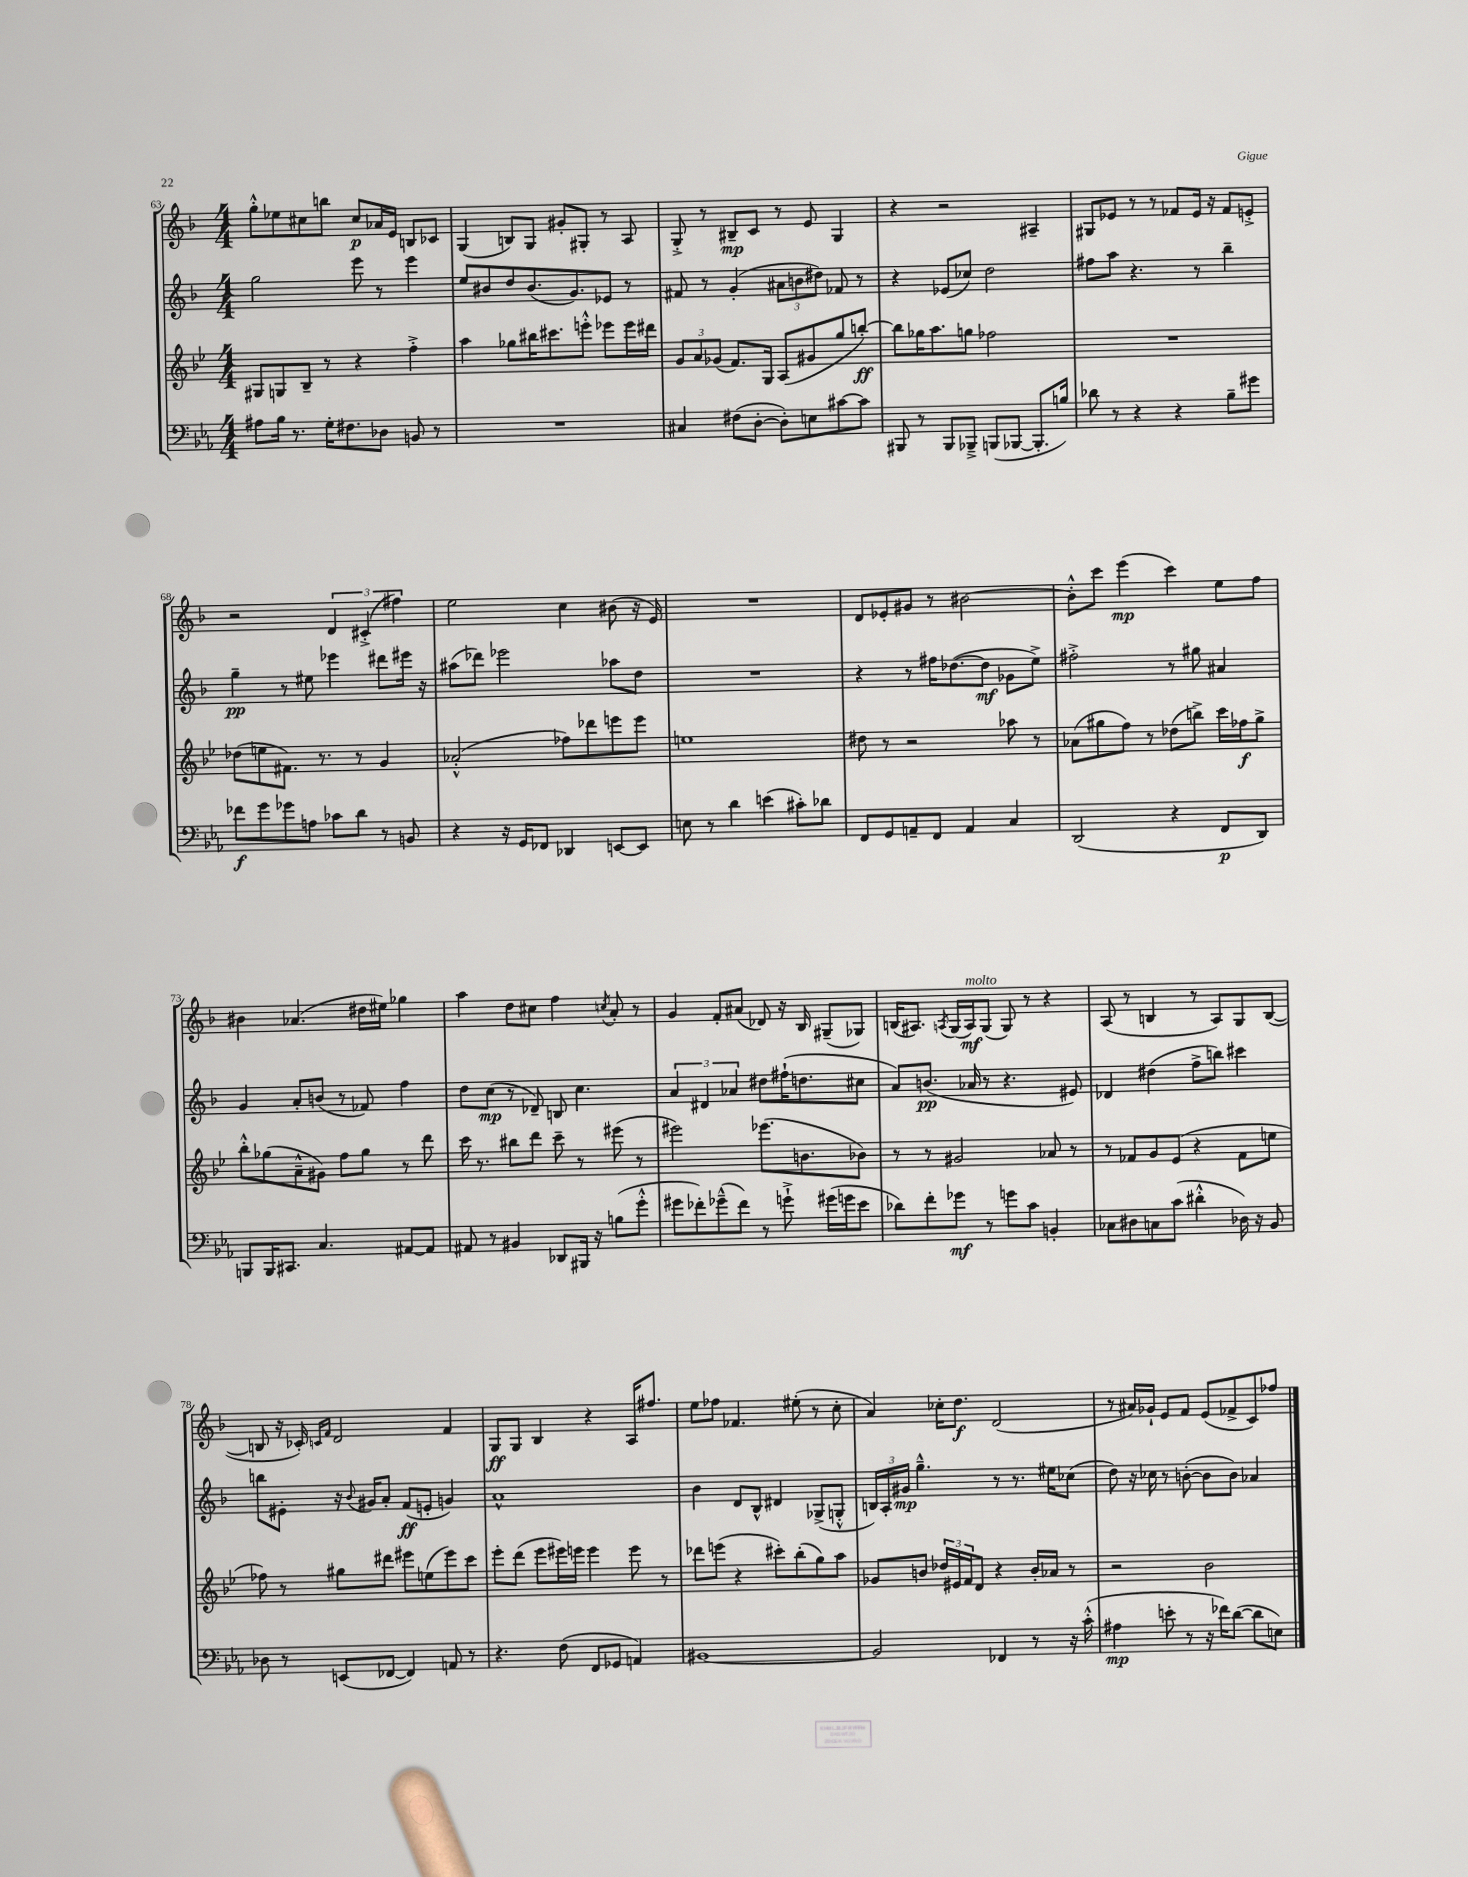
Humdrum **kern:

**kern	**kern	**kern	**kern
*staff4	*staff3	*staff2	*staff1
*clefF4	*clefG2	*clefG2	*clefG2
*k[b-e-a-]	*k[b-e-]	*k[b-]	*k[b-]
*M4/4	*M4/4	*M4/4	*M4/4
8A#\L	8G#/L	2gg\	8gg'^^\L
16B-\Jk	8G/	.	8ee-\
8.r	.	.	.
.	8B-~/J	.	8cc#\
16G'\LK	8r	.	8bb\J
8.F#\	.	.	.
.	4r	8eee\	8cc#/L
8D-\J	.	8r	16a-/L
.	.	.	16e/JJ
8BB/	4ff'^\	4eee\	8B/L
8r	.	.	8c-/J
=	=	=	=
1r	4aa\	8ee/L	(4G/
.	.	8b#/	.
.	8gg-\L	8dd/	8B/L)
.	16bb#\K	(8.b#/	8G/J
.	8.ccc#\	.	.
.	.	.	8g#'/L
.	.	8.g/)	.
.	8eee'^^\J	.	8G#'/J
.	8eee-\L	8e-/J	8r
.	16eee-\L	8r	8A/
.	16ddd#\JJ	.	.
=	=	=	=
4C#/	12g/L	8f#/	8G'^/
.	12a/	.	.
.	.	8r	8r
.	(12g-/J	.	.
(8F#\L	8.f/L)	(4g'/	8B#~/L
[8D'\J	.	.	8c/J
.	16G/Jk	.	.
8D'\]L)	(8A/L	12a#\L	8r
.	.	12b\	.
8E\	8g#/	.	8e/
.	.	12dd#\J)	.
[8c#\	8gg/	8f-/	4G/
8c#\]J	[8bb'/J)	8r	.
=	=	=	=
8BBB#/	8bb\]L	4r	4r
8r	16gg-\K	.	.
.	8.aa\	.	.
8BBB#/L	.	(8e-/L	2r
8BBB-~^/J	8gg\J	8cc-/J)	.
(8BBB/L	2ff-\	2dd\	.
[8BBB-/J	.	.	.
8.BBB-'/]L	.	.	4A#~/
16B/Jk)	.	.	.
=	=	=	=
8d-\	1r	8ff#\L	8G#/L
8r	.	8aa\J	8e-/J
4r	.	4.r	8r
.	.	.	8r
4r	.	.	8f-/L
.	.	8r	16e-/Jk
.	.	.	16r
8B-~\L	.	4bb-~\	8f-/L
8g#\J	.	.	8e'^/J
=	=	=	=
8f-\L	(8dd-\L	4gg~\	2r
8g\	8ee\	.	.
8g-\	8.f#\J)	8r	.
8A\J	.	8ee#\	.
.	8.r	.	.
8c-\L	.	4eee-\	6d/
8d\J	8r	.	.
.	.	.	(6c#'^/
8r	4g/	8ddd#\L	.
.	.	.	6ff#\)
8BB/	.	16eee#\Jk	.
.	.	16r	.
=	=	=	=
4r	(2a-'^^/	(8aa#\L	2ee\
.	.	8ddd-\J)	.
16r	.	2eee-\	.
16GG/LK	.	.	.
8FF-/J	.	.	.
4DD-/	8ff-\L)	.	4cc\
.	8ddd-\	.	.
[8EE/L	8eee\	8aa-\L	(8b#\
8EE/]J	8eee\J	8dd\J	16r
.	.	.	16e/)
=	=	=	=
8E\	1ee	1r	1r
8r	.	.	.
4d\	.	.	.
(4e\	.	.	.
8c#'\L)	.	.	.
8d-\J	.	.	.
=	=	=	=
8FF/L	8dd#\	4r	8d/L
8GG/	8r	.	8e-'/
8AA~/	2r	8r	8g#/J
8FF/J	.	16ff#\LK	8r
.	.	([8.dd-\	.
4AA/	.	.	[2b#\
.	.	8dd-\]J	.
4C/	8aa-\	8g-\L	.
.	8r	8ee^\J)	.
=	=	=	=
(2DD/	(8a-\L	2ff#'^\	8b#'^^\]L
.	8gg#\	.	8ccc\J
.	8ff\J)	.	(4eee\
.	8r	.	.
4r	(8dd-\L	8r	4ccc\)
.	8bb^\J)	8gg#\	.
8FF/L	16ccc\LL	4a#/	8ee\L
.	16ff-\J	.	.
8DD/J)	8gg#^\J	.	8ff\J
=	=	=	=
8BBB/L	8bb-'^^\L	4g/	4b#\
16BBB/K	(8gg-\	.	.
8.CC#/J	.	.	.
.	8a~^^\	8a'/L	(4.a-/
4.C/	8g#\J)	(8b/J	.
.	8ff\L	8r	.
.	8gg-\J	8f-/)	16dd#\LL
.	.	.	16ee#\JJ)
[8AA#/L	8r	4ff\	4gg-\
8AA#/]J	8ddd\	.	.
=	=	=	=
8AA#/	16ccc\	8dd\L	4aa\
.	8.r	.	.
8r	.	(8cc\J	.
4BB#/	8bb#\L	8r	8dd\L
.	8ddd\J	8d-~/)	8cc#\J
8DD-/L	8ccc~\	8B/	4ff\
16BBB#/Jk	8r	4.cc\	.
16r	.	.	.
.	.	.	8qcc/
(8B\L	(8eee#\	.	8a'/
8g'^^\J	8r	.	8r
=	=	=	=
8g#\L	2eee#\)	6a/	4g/
8f-'\)	.	.	.
.	.	6d#/	.
(8g-~^^\	.	.	8f'/L
.	.	6a-/	.
8f-\J)	.	.	(8a#/J
8r	(8.eee-\L	8dd#\L	8d-/)
8g`^\	.	(16ff#`\K	16r
.	8.b\	8.dd\	16B-/
(16g#\LL	.	.	(8G#~/L
16g\J	.	.	.
8e-\J	8b-\J)	8cc#\J	8G-/J)
=	=	=	=
8d-\L)	8r	8a/L)	(16B/LK
.	.	.	8.A#/J)
8f'\	8r	(8.b/J	.
.	.	.	8qA/
8g-\J	2g#/	.	(16G/LL
.	.	16a-/	16A/J)
8r	.	8r	(8G/J
8g\L	.	4.r	8G/)
8c\J	.	.	8r
4BB'/	8a-/	.	4r
.	8r	8e#/)	.
=	=	=	=
8C-\L	8r	4d-/	(8A/
8D#\	8f-/L	.	8r
8C\	8g/	(4dd#\	4B/
(8c\J	(8e-/J	.	.
4d#'^^\	4r	8ff^\L	8r
.	.	8bb\J)	8A/L)
16D-\)	8f-\L	4ccc#\	8G/
16r	.	.	.
8BB-/	8ee\J	.	([8B/J
=	=	=	=
8D-\	8ff-\)	8bb\L	8B/]
8r	8r	8e#'\J	16r
.	.	.	16c-'/)
.	.	.	16qqc/LL
.	.	.	16qqf/JJ
(8EE/L	8gg#\L	16r	2d/
.	.	8qqb-/	.
.	.	16g#/LK	.
[8FF-/J	8ddd#\J	8a'/J	.
4FF-/])	8eee#\L	(8f/L	.
.	(8ee\	8e'/J	.
8AA/	8eee#\)	4g/)	4f/
8r	8ccc\J	.	.
=	=	=	=
4.r	8eee-'\L	1a^^	8G/L
.	(8ddd\J	.	8G/J
.	8eee-\L	.	4B-/
(8F\	16eee#\L)	.	.
.	16eee\JJ	.	.
8FF/L	4eee\	.	4r
8GG-/J	.	.	.
4AA/)	8eee\	.	16A/LK
.	.	.	8.ff#/J
.	8r	.	.
=	=	=	=
[1BB#	8ddd-\L	4b-\	8ee\L
.	(8eee\J	.	8ff-\J
.	4r	8d/L	4.f-/
.	.	8B-^^/J	.
.	8ccc#'\L)	4d#/	.
.	(8bb-'\	.	(8ee#'\
.	8gg\)	(8G-^/L	8r
.	8aa\J	8G'^^/J	8cc'\
=	=	=	=
2BB#/]	8g-/L	24B/LL)	4a/)
.	.	24A'/	.
.	.	24g#/JJ	.
.	8b/J	4.gg~^^\	.
.	24dd-/LL	.	16cc-'\LK
.	24e#/	.	.
.	.	.	8.dd\J
.	24f/J	.	.
.	8d/J	.	.
4FF-/	4r	8r	(2d/
.	.	8.r	.
8r	16b'/LL	.	.
.	16a-/JJ	16ee#\LK	.
16r	8r	(8cc-\J	.
(16c'^^\	.	.	.
=	=	=	=
4A#\	2r	8dd\)	8r
.	.	16r	16a#/LL)
.	.	16cc-\	16g-`/JJ
8e'\	.	8r	8e/L
8r	.	([8b'\	8f/J
16r	2b-\	8b\]L	(8e/L
16f-\LK)	.	.	.
([8d\J	.	8b\J)	8f-^/
8d\]L	.	4a-/	8c/)
8E\J)	.	.	8ff-/J
==	==	==	==
*-	*-	*-	*-
